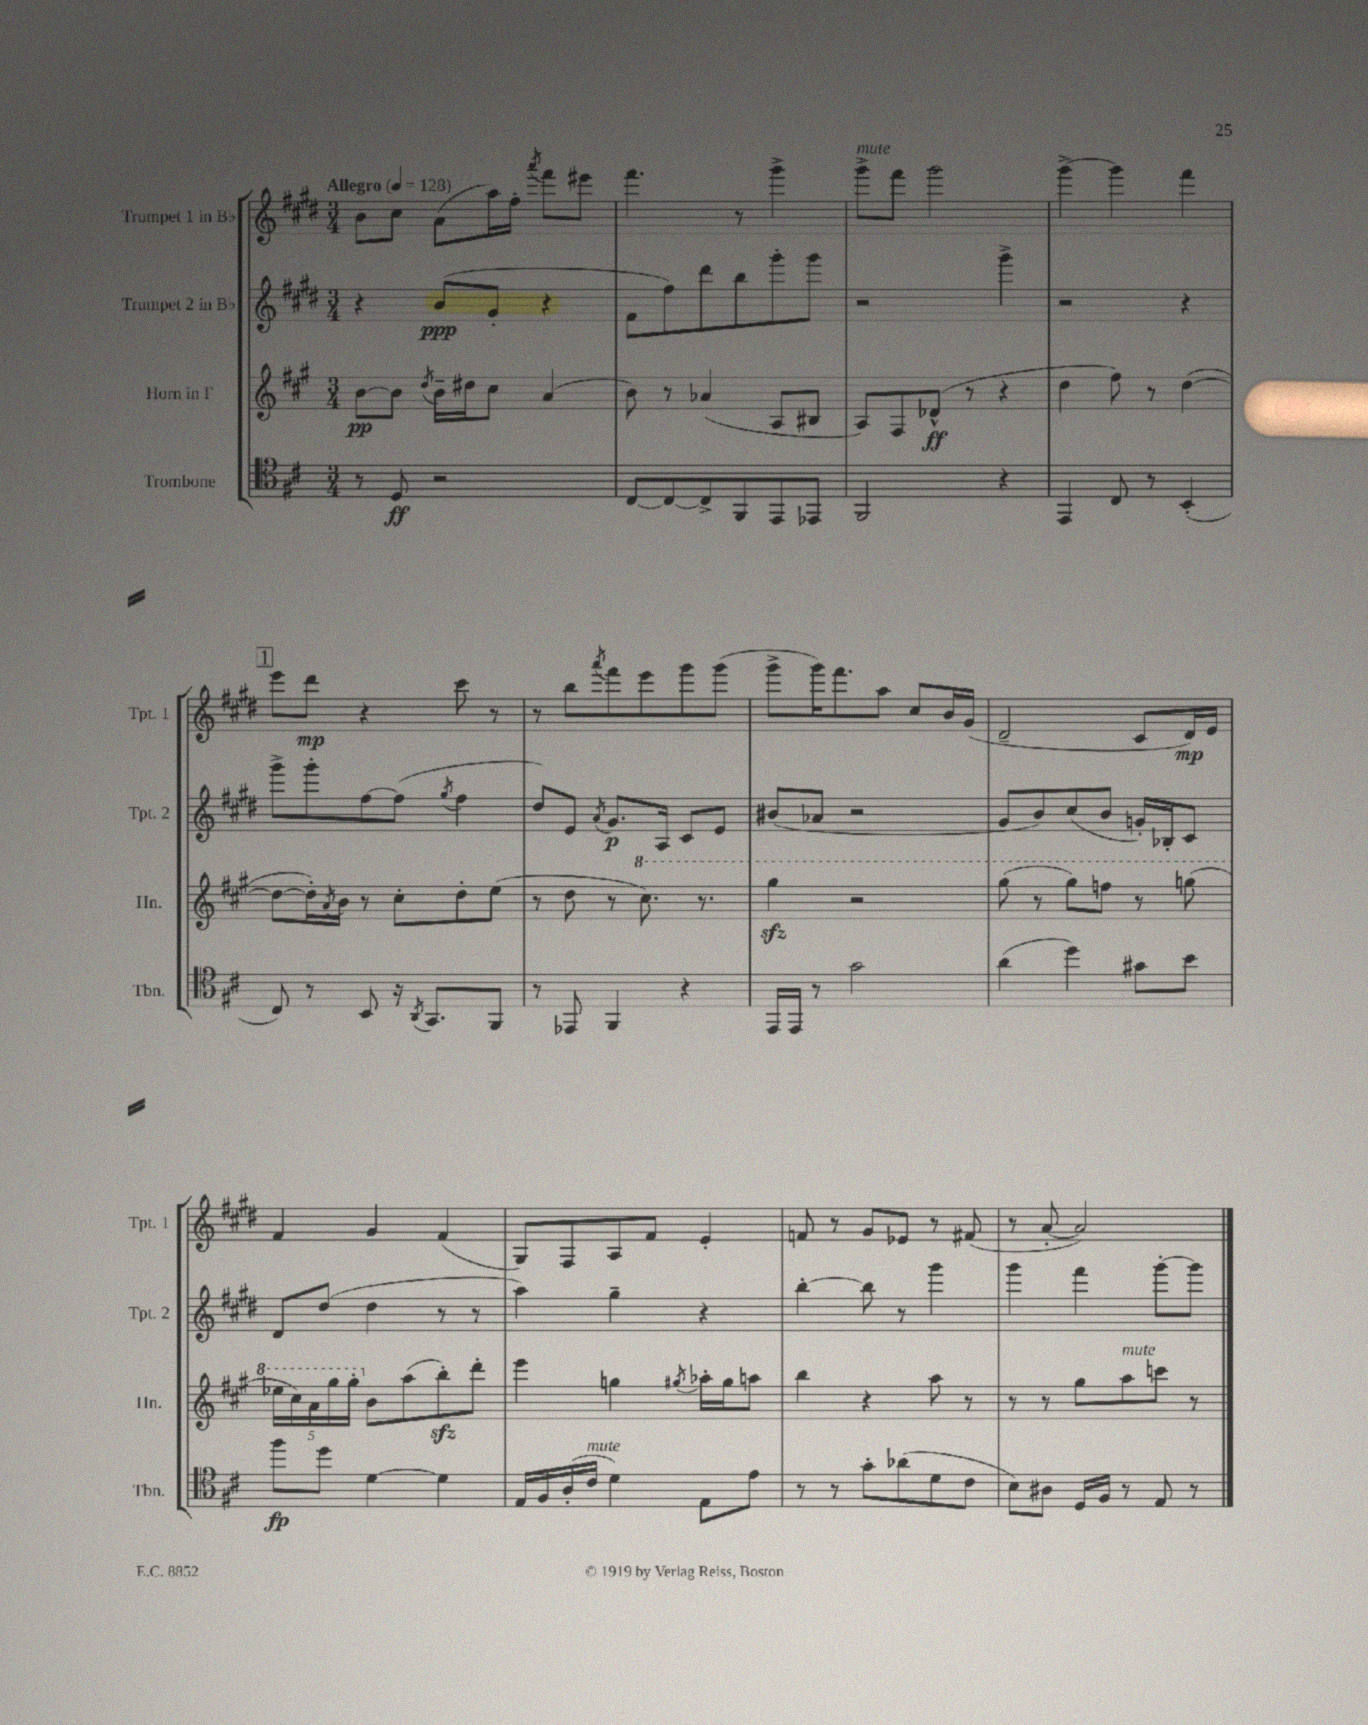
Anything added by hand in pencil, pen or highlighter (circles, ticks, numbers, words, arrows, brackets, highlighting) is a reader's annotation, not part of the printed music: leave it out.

**kern	**kern	**kern	**kern
*staff4	*staff3	*staff2	*staff1
*clefC4	*clefG2	*clefG2	*clefG2
*k[f#c#]	*k[f#c#g#]	*k[f#c#g#d#]	*k[f#c#g#d#]
*M3/4	*M3/4	*M3/4	*M3/4
*MM128	*MM128	*MM128	*MM128
8r	[8b\L	4r	8b\L
8D/	8b\]J	.	8cc#\J
.	8qdd/	.	.
2r	16b~\LL	(8b/L	(8a\L
.	16dd#\J	.	.
.	8cc#\J	8g#'/J	16aa\L)
.	.	.	16ff#'\JJ
.	.	.	8qaaa/
.	(4a/	4r	8fff#\L
.	.	.	8eee#\J
=	=	=	=
[8C#/L	8b\)	8f#\L	4.fff#\
8C#/_	8r	8ff#\)	.
8C#^/]	(4a-/	8ddd#\	.
8FF#/	.	8bb\	8r
8EE/	8A/L	8ggg#'\	4ggg#^\
8EE-/J	8B#/J	8ggg#\J	.
=	=	=	=
2FF#/	8A/L)	2r	8ggg#^\L
.	8F#/	.	8fff#\J
.	(8d-^^/J	.	2ggg#\
.	8r	.	.
4r	4r	4ggg#^\	.
=	=	=	=
4EE/	4dd\	2r	[4ggg#^\
8C#/	8ff#\)	.	4ggg#\]
8r	8r	.	.
(4BB'/	([4dd\	4r	4fff#\
=	=	=	=
8C#/)	8dd\_L	8ggg#^\L	8eee\L
8r	16dd'\]L)	8ggg#'\	8ddd#\J
.	8qa/	.	.
.	16b\JJ	.	.
8BB/	8r	[8ff#\	4r
16r	8cc#'\L	(8ff#\]J	.
8qAA/	.	.	.
8.GG/L	.	.	.
.	.	8qgg#/	.
.	8dd'\	4ff#\	8ccc#\
8FF#/J	(8ee\J	.	8r
=	=	=	=
8r	8r	8dd#/L)	8r
8EE-/	8dd\	8e/J	8bb\L
.	.	8qa/	8qaaa/
4FF#/	8r	8.g#/L	8fff#\
.	8.ccc#\)	.	8eee\
.	.	16A/Jk	.
4r	.	8c#/L	8ggg#\
.	8.r	.	.
.	.	8e/J	(8ggg#\J
=	=	=	=
16EE/LL	4ggg#\	(8b#/L	8ggg#^\L
16EE/JJ	.	.	.
8r	.	8a-/J	16ggg#\K)
.	.	.	8.fff#\
2g\	2r	2r	.
.	.	.	8aa\J
.	.	.	8cc#/L
.	.	.	16b/L
.	.	.	(16g#/JJ
=	=	=	=
(4a\	(8ggg#\	8g#/L	2d#~/
.	8r	8b/)	.
4dd\)	8ggg#\L)	(8cc#/	.
.	8fff\J	8b/J	.
8g#\L	8r	16g'/LL)	8c#/L
.	.	16B-'/J	.
8b\J	(8ggg\	8c#/J	16d#/L)
.	.	.	16e/JJ
=	=	=	=
8ff#\L	20eee-\LL	8d#/L	4f#/
.	20ccc#\)	.	.
.	20aa\	.	.
8dd\J	.	(8dd#/J	.
.	20ggg#\	.	.
.	20ggg#'\JJ	.	.
[4d\	8b\L	4dd#\	4g#/
.	(8aa\	.	.
4d\]	8bb'\)	8r	(4f#/
.	8ddd'\J	8r	.
=	=	=	=
16E/LL	4eee\	4aa\)	8G#/L)
16F#/	.	.	.
(16A'/	.	.	8F#/
16c#/JJ	.	.	.
4d\)	4gg\	4gg#~\	8A/
.	.	.	8f#/J
.	8qgg#/	.	.
8E\L	16aa-'\LL	4r	4e'/
.	16gg#\J	.	.
8e\J	8aa\J	.	.
=	=	=	=
8r	4bb\	[4bb'\	8f/
8r	.	.	8r
8g'\L	4r	8bb\]	8g#/L
(8a-\	.	8r	8e-/J
8d\	8aa\	4ggg#\	8r
8c#\J	8r	.	(8f#/
=	=	=	=
8B\L)	8r	4ggg#\	8r
8A#\J	8r	.	[8a'/
16D/LL	8gg#\L	4fff#\	2a/])
16F#/JJ	.	.	.
8r	8aa\	.	.
8E/	8ccc\J	[8ggg#'\L	.
8r	8r	8ggg#\]J	.
==	==	==	==
*-	*-	*-	*-
